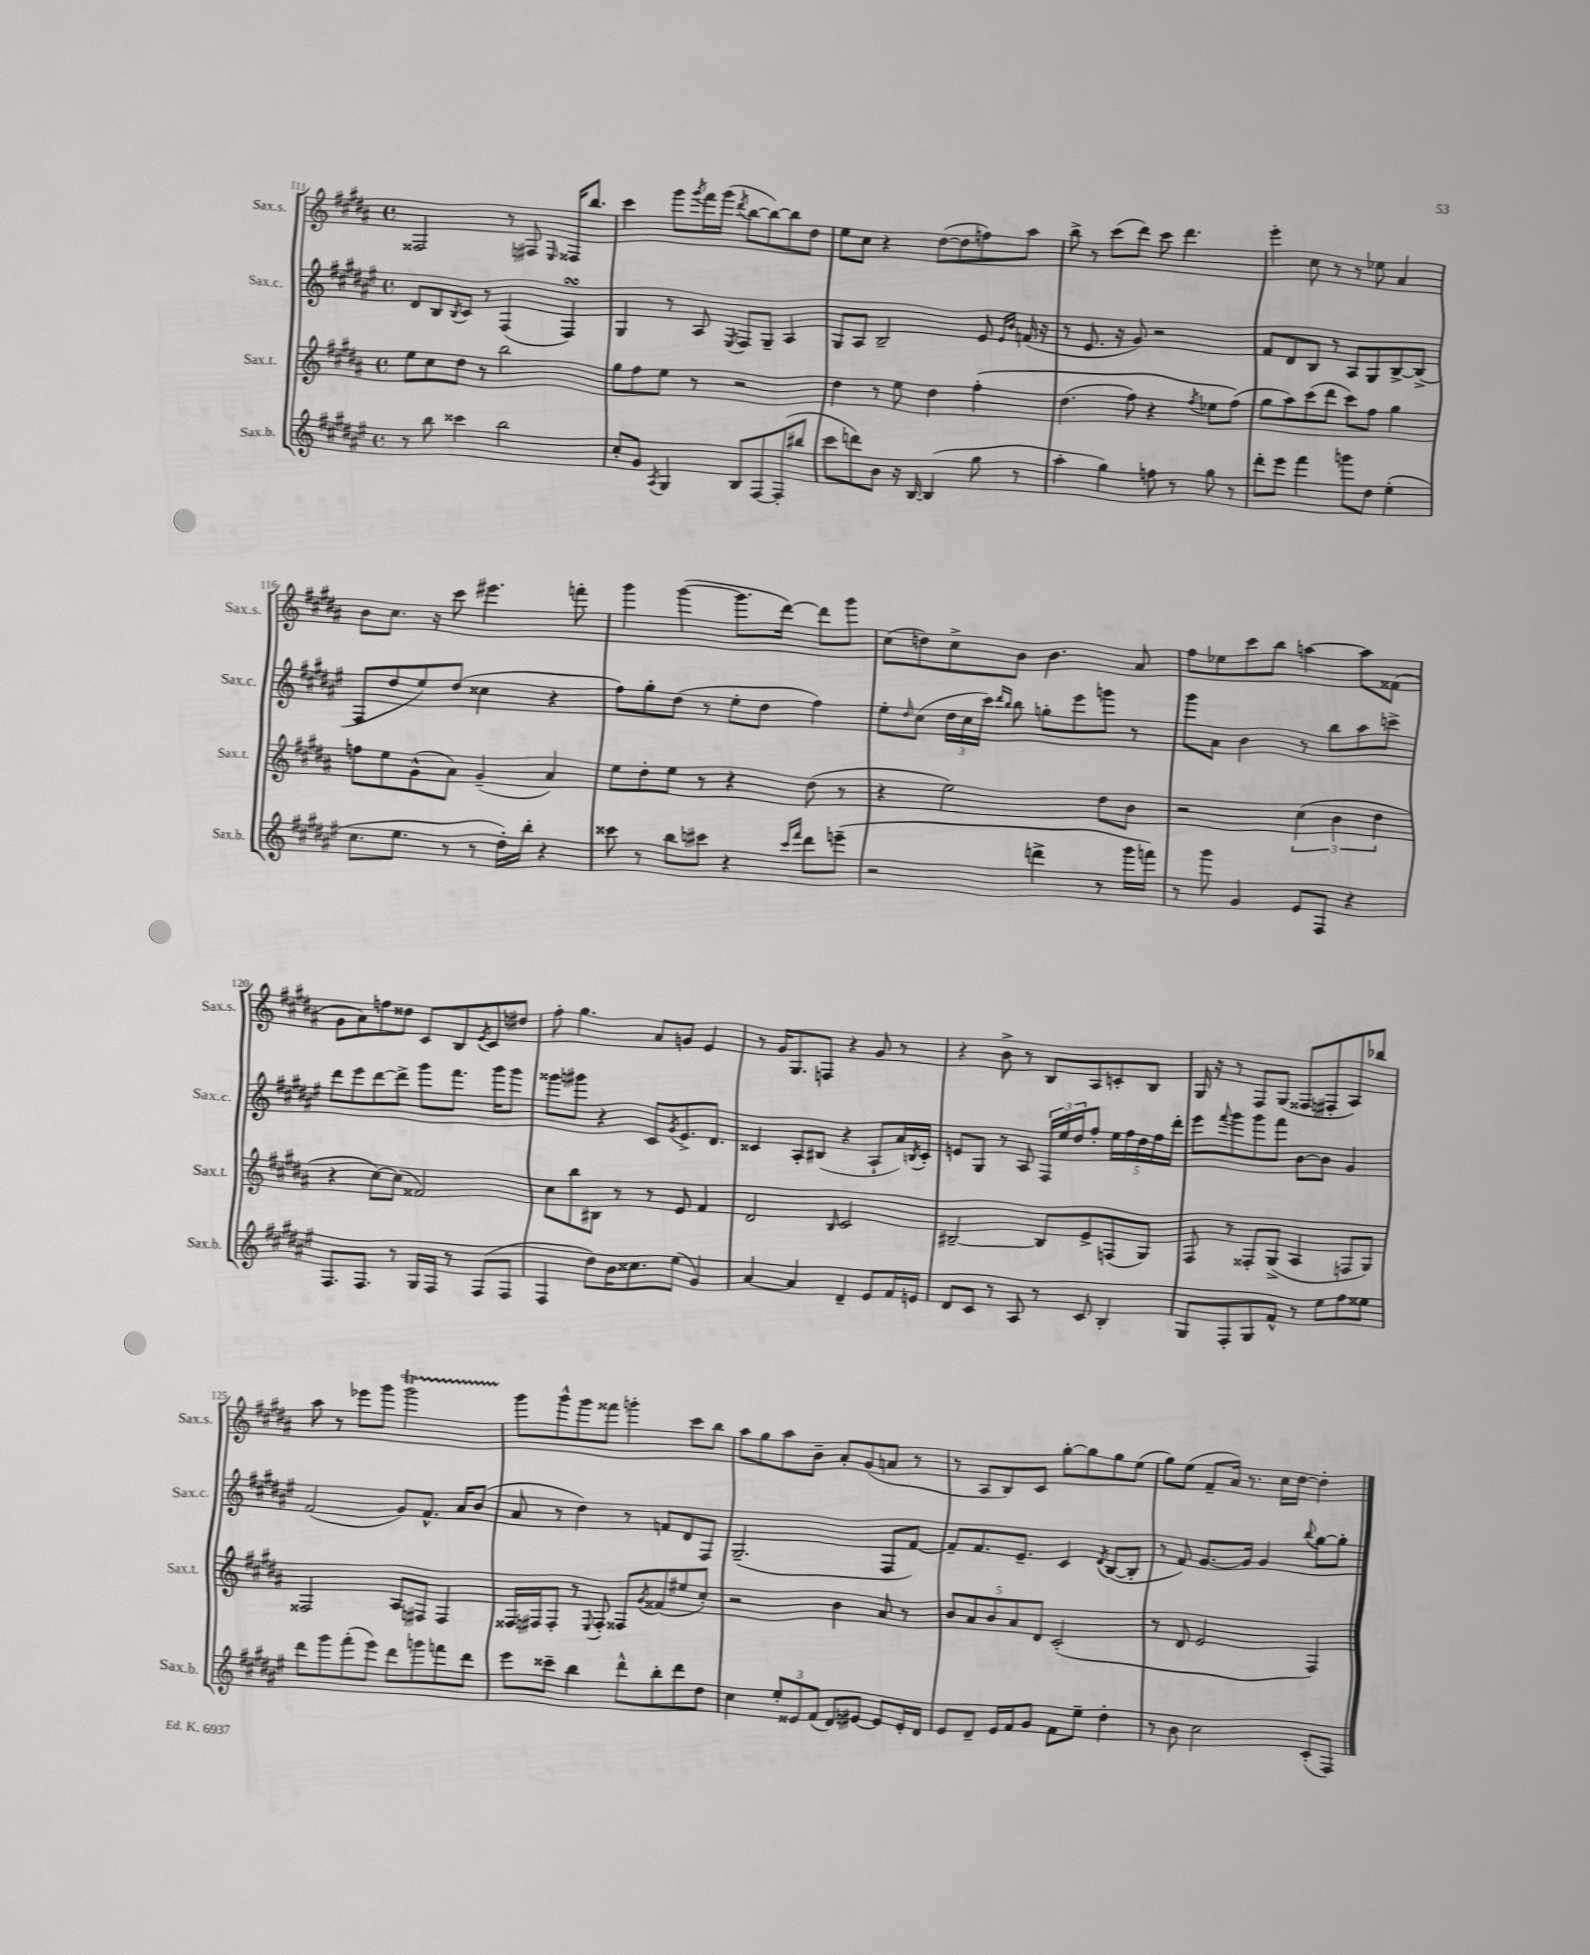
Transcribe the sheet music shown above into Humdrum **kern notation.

**kern	**kern	**kern	**kern
*staff4	*staff3	*staff2	*staff1
*clefG2	*clefG2	*clefG2	*clefG2
*k[f#c#g#d#a#e#]	*k[f#c#g#d#a#]	*k[f#c#g#d#a#e#]	*k[f#c#g#d#a#]
*M4/4	*M4/4	*M4/4	*M4/4
*met(c)	*met(c)	*met(c)	*met(c)
8r	8ee	8d#	2F##
8bb	8cc#	8B	.
.	.	8qB	.
4ccc##	8dd#	8c#	.
.	8r	8r	.
2bb	2bb	(4F#	8r
.	.	.	8F#
.	.	.	16qqE
.	.	4F#)	16F##
.	.	.	8.bb
=	=	=	=
8cc#'	8gg#	4G#	4ccc#
8g#	8ff#	.	.
8qA#	.	.	.
4G#	8ee	8r	8ggg#
.	.	.	8qggg#
.	8r	8A#	16fff#
.	.	.	(16ggg#
.	.	8qE#	8qddd#
8B	2r	8F#	[8bb
[8F#	.	8G#~	8bb_)
(8F#']	.	4A#	8bb]
8bb#	.	.	8dd#
=	=	=	=
8ccc#	4dd#	8G#	8ee
8ddd)	.	8A#	8cc#
8b	8r	2B~	4r
16r	8ee	.	.
[16B	.	.	.
(4B]	4dd#	.	([8dd#
.	.	.	8dd#]
8gg#	&(4ff#'	8e#	8ff)
.	.	16qqe#	.
.	.	16qqb	.
8r	.	(16f	8aa#
.	.	16r	.
=	=	=	=
4aa#'	(4.dd#	8r	8bb^
.	.	8.e#	8r
4gg#)	.	.	(8ccc#
.	.	16r	.
.	8ff#)	8g#)	8ddd#)
8ff	4r	2r	8ccc#
8r	.	.	4.ddd#
.	8qff#	.	.
8gg#	8ee-	.	.
8r	(8ff#&)	.	.
=	=	=	=
8ddd#'	8gg#	8f#	4eee'
8eee#	8aa#)	8d#	.
4fff#	(8ccc#	8B	8cc#
.	8ddd#	8r	8r
8ggg	8ccc#)	8A#	8r
8dd#	8ff#	8G#	8ee-
(4ee#'	4gg#	[8B^	4a#
.	.	(8B^]	.
=	=	=	=
8.cc#	8ff	8F#	8b
.	8ee	8dd#	8.cc#
8.ee#	.	.	.
.	(8g#^^	8ee#)	.
.	.	.	16r
8r	8a#)	(8dd#	8ccc#
8r	(4g#~	4cc##	4.eee#
16dd#')	.	.	.
16bb'	.	.	.
4r	4a#)	4r	.
.	.	.	8fff'
=	=	=	=
8ccc##	8ee	8ff#)	4ggg#
8r	8dd#'	8gg#'	.
8bb	8ee	(8dd#	([4ggg#
8ccc#	8r	8r	.
4r	4r	8ee#'	8.ggg#]
.	.	8dd#	.
.	.	.	[16ddd#)
16qqccc#	.	.	.
16qqfff#	.	.	.
8ddd#	(8dd#	4ff#)	8ddd#]
(8eee~	8r	.	8ggg#
=	=	=	=
2r	4r	8ee#'	(8cc#
.	.	16qqdd#	.
.	.	(8cc#	8dd)
.	2ee)	24dd#	8cc#^
.	.	24cc#	.
.	.	24ccc#)	.
.	.	16qqddd#	.
.	.	16qqbb	.
.	.	8bb	8b
4ddd^	.	8gg'	4.b
.	.	8eee#	.
8r	8dd#	8ggg	.
16ggg#	8b	8r	8a#
16fff)	.	.	.
=	=	=	=
8r	2r	8ggg#	8ff#
8ggg#	.	8a#	8ee-
4g#	.	4b	8ccc#
.	.	.	8bb
8e#	(6cc#	8r	[4aa
8F#	.	8bb	.
.	6b	.	.
4r	.	8aa#	8aa]
.	6dd#	.	.
.	.	8ccc^	(8f##
=	=	=	=
8.F#	4r	8ddd#	8g#
.	.	8eee#	8a#)
8.F#	.	.	.
.	[8cc#)	[8ddd#	8ff
8r	(8cc#]	8ddd#^]	8dd##
16G#	2f##)	8ggg#	8c#
16F#	.	.	.
8r	.	8.fff#	8B
.	.	.	8qe
(8F#	.	.	8c#
.	.	16ggg#	.
8F#	.	8ggg#	8dd#
=	=	=	=
4F#	8cc#	8ggg##	8ff#'
.	8bb	8ggg#	4.gg#
8dd#)	8B#	4r	.
16b	8r	.	.
8.cc##	.	.	.
.	8r	8c#	8a#
.	.	8qg#	.
(8ee#	8e	8.e#^	8g
4g#)	4f#	.	4e
.	.	8.d#	.
=	=	=	=
[4a#	2d#	4c##	8r
.	.	.	16g#
.	.	.	8.G#
4a#]	.	8A#'	.
.	.	(8B#	8F
.	16qqB	.	.
4d#~	2c#	4r	4r
8e#	.	8A#`	8g#
16f#	.	16a#)	8r
.	.	8qB	.
16e	.	16c##'	.
=	=	=	=
8d#	[2B#~	8e	4r
8c#	.	8G#	.
8r	.	8r	8b^
8A#	.	8A#	8r
8r	8B#]	24F#	8B
.	.	24ee#	.
.	.	24dd#	.
8c#	8e^	8ff#'	8A#
4B'	(8F	20ee#	8c'
.	.	20ff#	.
.	.	20dd#	.
.	8G#)	.	8B
.	.	20ff#	.
.	.	20ddd#'	.
=	=	=	=
8G#	8F#	8eee#	16G#
.	.	.	16r
.	.	8qqfff#	.
8F#'	8r	8ggg#	8r
8G#	8F##'	8ggg#	8F#
8f#^^	(8G#^	8fff#	(8G#
8r	4A#	[8b	8F##
8ee#	.	8b]	8F#'
8ff#	8F	4g#	8A#)
8ee##	8G#)	.	8bb-
=	=	=	=
8ddd#	2F##	(2f#	8aa#
8ggg#	.	.	8r
(8fff#'	.	.	8eee-
8eee#)	.	.	8ggg#
8ddd#	8A#	8g#)	2ggg#
8ggg	8F#	8.f#^^	.
8fff	4F#	.	.
.	.	16a#	.
8ddd#	.	(8b	.
=	=	=	=
8eee#	16F##	8a#	8ggg#
.	16F#	.	.
8ccc##~	8F#'	8r	8ggg#^^
4bb	8r	4dd#)	8ggg#
.	8qqE	.	.
.	8F#'	.	8fff##
8ddd#^^	8F##	8r	4ggg'
.	8qg#	.	.
8bb'	(8f##	8f	.
8ddd#	8ee#	8d#	8ccc#
8dd#	8cc#')	8F#	8bb
=	=	=	=
4cc#	2r	(2.G#~	8aa#
.	.	.	8gg#
12ee#'	.	.	8aa#
12e##	.	.	.
.	.	.	8b~
(12f#	.	.	.
8d#)	4b	.	8a#'
[8e#	.	.	(8g#
8e#]	8a#	8F#	8a
16e#'	8r	[8f#)	8r
16d#	.	.	.
=	=	=	=
8e#	10b	8f#~]	8r
.	10a#	.	.
8d#~	.	8.f#	8A#
.	10b	.	.
16e#	.	.	8B)
.	10a#	.	.
16f#	.	8.e#~	.
8g#	.	.	8c#
.	10d#	.	.
8f#	(2c#'	4c#	[8gg#'
8ee#~	.	.	8gg#]
.	.	8qd#	.
4dd#'	.	([8B	8gg#
.	.	8B']	(8ee
=	=	=	=
8r	8r	8r	8gg#)
8b	8d#	8f#)	(8ee
2cc#	2e	[8.g#	8f#~
.	.	.	16a#)
.	.	16g#]	8.r
.	.	4g#	.
.	.	.	16cc#
.	.	.	[16dd#
.	.	8qqbb	.
(8c#'	4F#)	[8gg#	4dd#']
8F#)	.	8gg#']	.
==	==	==	==
*-	*-	*-	*-
